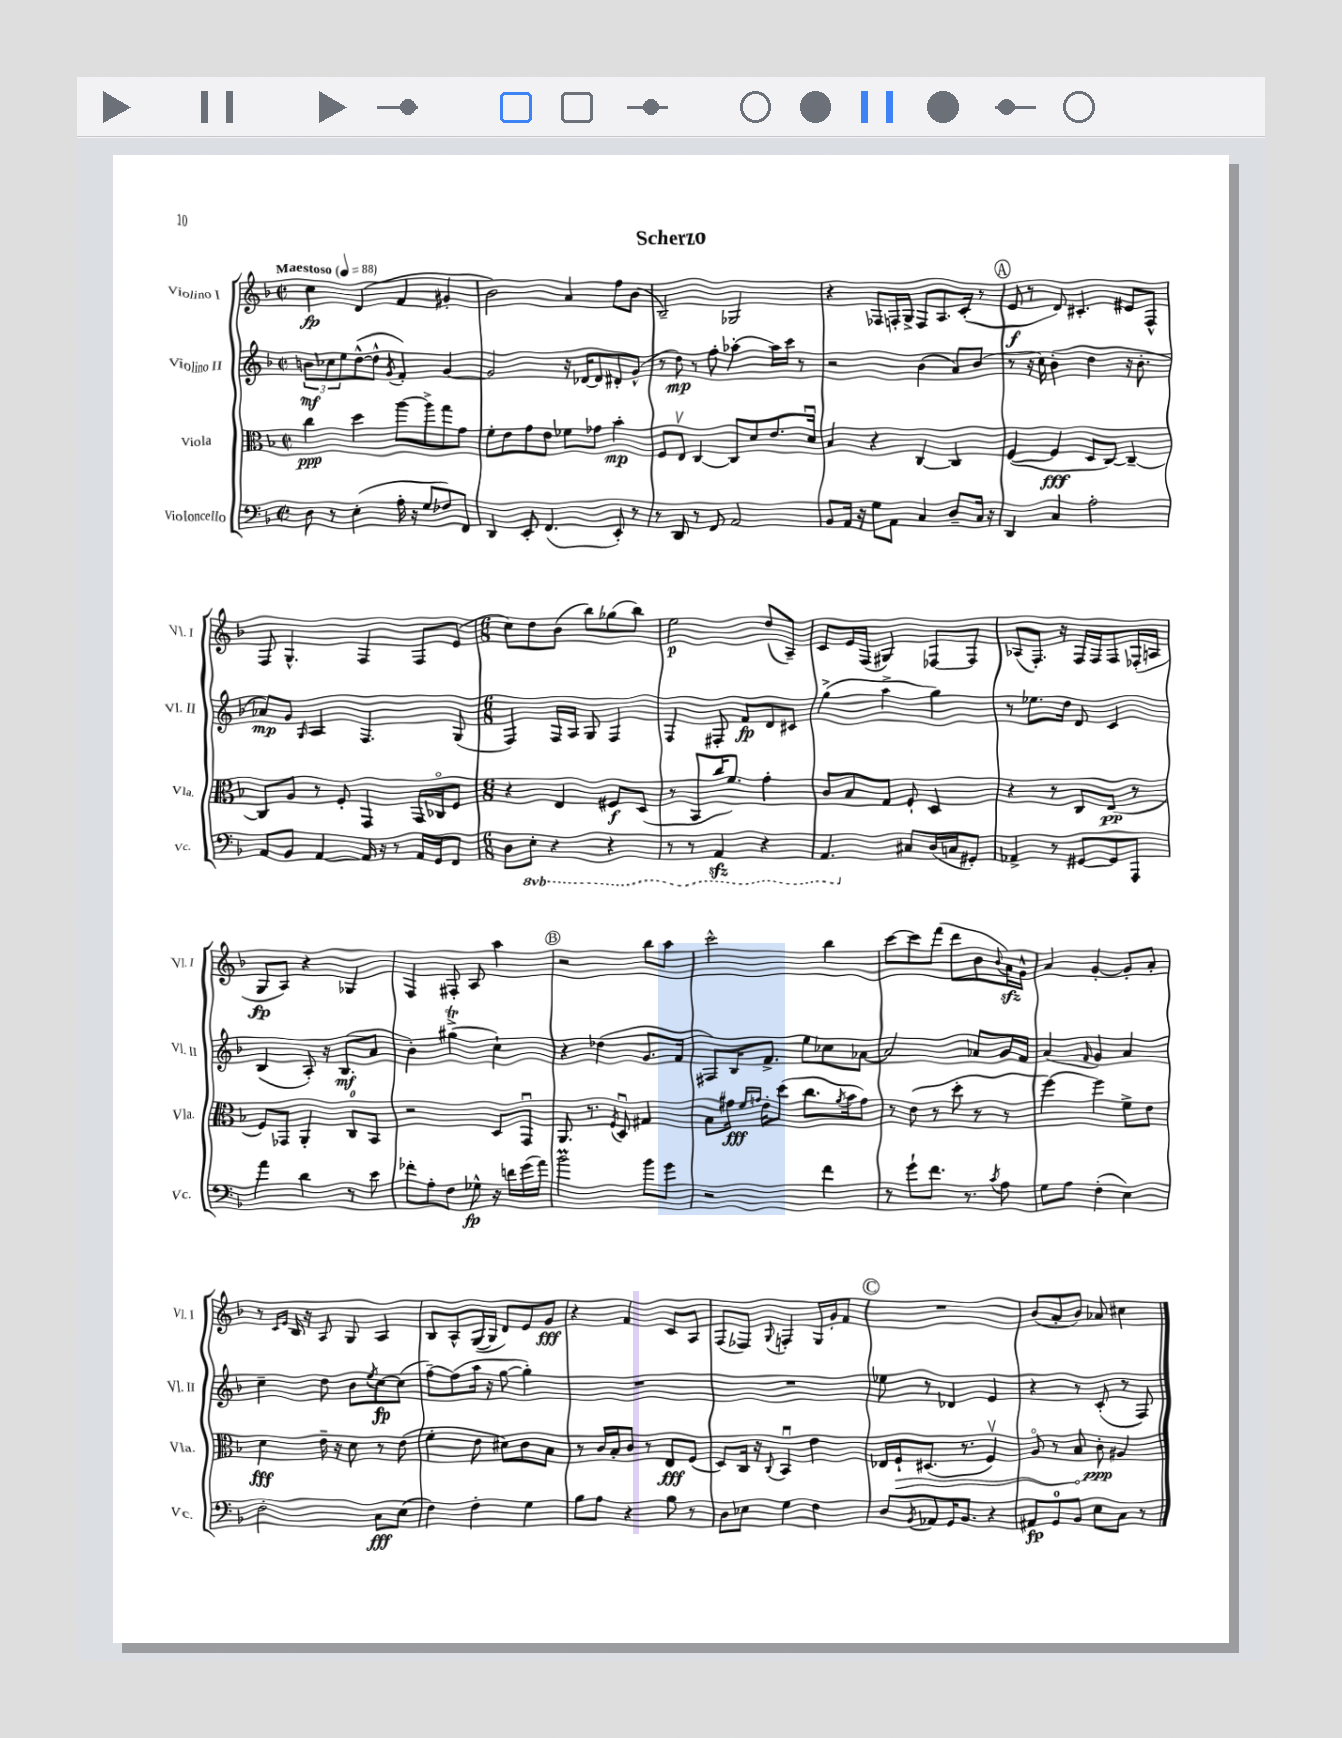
\header { title = "Scherzo" }
<<
\new StaffGroup <<
\new Staff = "s0" \with { instrumentName = "Violino I" shortInstrumentName = "Vl. I" } {
    \clef treble \key f \major \defaultTimeSignature \time 2/2 \tempo "Maestoso" 4 = 88
    c''4\fp d'4( f'4 gis'4-. |
    bes'2) a'4 f''8 bes'8( |
    bes2--) ges2 |
    r4 fes8 f16-. g16-> f8 a8. c'16-.( r8 |
    \mark \markup { \circle "A" } e'8\f r8 d'8) cis'4.-. eis'8 f8-^ |
    f8 g4.-^ f4 f8 e'8( |
    \numericTimeSignature \time 6/8 c''8) d''8 bes'8( bes''8) ges''8( bes''8) |
    e''2\p d''8( a8--) |
    c'8 e'16 f16( gis4) fes8~ fes8 |
    aes8( f8.-.) r16 f16 f16 f8 fes16-.( a16 |
    g8\fp a8) r4 ges4 |
    f4 fis8-. a8 a''4 |
    \mark \markup { \circle "B" } r2 bes''8 a''8 |
    c'''2-^ bes''4 |
    c'''8~ c'''8 f'''8( d'''8 bes'8 \appoggiatura { bes'8 } a'16\sfz) g'16-^ |
    a'4 g'4~-. g'8-. a'8-. |
    r8 \grace { c'16 e'16 } bes16 r16 a8 g8 a4 |
    bes8 a8-^ g16~( g16 d'8) e'8 g'8\fff |
    r4 f'4 c'8 a8 |
    f8( fes8) \appoggiatura { g8 } f4-. g16 g'16-. f'8 |
    \mark \markup { \circle "C" } R2. |
    bes'8( a'8-. bes'8) aes'8 cis''4 \bar "|." |
}
\new Staff = "s1" \with { instrumentName = "Violino II" shortInstrumentName = "Vl. II" } {
    \clef treble \key f \major \defaultTimeSignature \time 2/2
    \tuplet 3/2 { b'8\mf ces''8 e''8 } d''8~-^( d''8-^ \acciaccatura { g'8 } f'4-.) g'4~ |
    g'2 r16 des'16~ des'8 dis'8-. g'8-^( |
    r8 d''8\mp) r8 f''8-. aes''4~-. aes''16 c'''16 r8 |
    r2 bes'4( a'8) bes'8( |
    \mark \markup { \circle "A" } r8 r16 c''16) bes'4-.( d''4 r16 bes'8.-. |
    aes'8\mp) g'8 \grace { g16 } a4 f4. g8( |
    \numericTimeSignature \time 6/8 f4) f16 a16 g8 f4 |
    f4 fis8-. f'8\fp d'8 cis'8 |
    g''4->( a''4-> g''4) |
    r8 ees''8. d''16 d'8 c'4 |
    bes4( a8-.) r16 bes8.\mf( a'8 |
    bes'4-.) gis''4->\trill( c''4-!) |
    \mark \markup { \circle "B" } r4 des''4( g'8. f'16 |
    fis8) bes16 f'8.-> e''8 ces''8 aes'8~ |
    aes'2 aes'8 g'16 f'16 |
    a'4( \grace { f'16 } g'4) a'4 |
    c''4-- d''8 bes'8 \acciaccatura { e''8 } c''8~\fp c''8( |
    f''8~--) f''8( a''16 r16 g''8~ g''4-.) |
    R2. |
    R2. |
    \mark \markup { \circle "C" } ees''8 r8 des'4 e'4 |
    r4 r8 c'8-.( r8 f8) \bar "|." |
}
\new Staff = "s2" \with { instrumentName = "Viola" shortInstrumentName = "Vla." } {
    \clef alto \key f \major \defaultTimeSignature \time 2/2
    c''4\ppp d''4 a''8~ a''8-> g''8 g'8 |
    f'8-. e'8 g'8 e'8 fes'8 ges'8 bes'4-.\mp |
    f8 e8\upbow c4~ c8 d'8 e'8. d'16\downbow |
    bes4 r4 c4~ c4 |
    \mark \markup { \circle "A" } f4~( f4\fff d8 c8~) c4~-- |
    c8 a8 r8 f8-. g,4 g,16 ces16\flageolet f8 |
    \numericTimeSignature \time 6/8 r4 e4 fis8\f d8( |
    r8 bes,8 c''16 f'8.) g'4-. |
    c'8 bes8 g8 f8-. d4 |
    r4 r8 c8 e8\pp( r8 |
    f8) ges,8 a,4-. c8-0 bes,8 |
    r2 d8 g,8\downbow |
    \mark \markup { \circle "B" } a,8. r8. \acciaccatura { f8 } d8\downbow gis4 |
    bes8 gis'16\fff \grace { f'16 g'16 } e'16-. d''8( c''8. \acciaccatura { a'8 } bes'16 g'8) |
    r8 e'8( r8 d''8-. r8 r8 |
    f''4~) f''4 f'8-> e'8 |
    d'4\fff e'16-- r16 d'8 r8 e'8( |
    f'4-. e'8 dis'8) c'8 bes8 |
    r8 c'16 bes16-. c'8 r8 e8\fff f8( |
    d8) c16 r16 \appoggiatura { c8 } bes,4\downbow e'4 |
    \mark \markup { \circle "C" } ees16 \once \override Hairpin.circled-tip = ##t f16-!\> dis8.( r8. f4\upbow) |
    a8\flageolet r8 bes8\! c'8-.\ppp ais4 \bar "|." |
}
\new Staff = "s3" \with { instrumentName = "Violoncello" shortInstrumentName = "Vc." } {
    \clef bass \key f \major \defaultTimeSignature \time 2/2 \set Staff.ottavationMarkups = #ottavation-simple-ordinals
    d8 r8 e4-.( a16-. r16 g8 fes8) f,8 |
    d,4 e,8-. f,4.( e,8-.) r8 |
    r8 d,8 r8 f,8 a,2 |
    bes,8 a,16 r16 g8 a,8 c4 d8-- c16 r16 |
    \mark \markup { \circle "A" } d,4 c4 a2-. |
    a,8 bes,8 a,4~ a,16 r16 r8 a,16 g,16 f,8 |
    \numericTimeSignature \time 6/8 d8 \ottava #-1 e,8-. r4 r4 |
    r8 r8 a,,4\sfz r4 |
    a,,4. \ottava #0 cis8 d16( c16 gis,8-.) |
    aes,4-> r8 gis,8~ gis,8 a,,8 |
    a'4 d'4 r8 e'8 |
    fes'8-. a8-. f8 ges8-^\fp r16 f'16 g'16( a'16) |
    \mark \markup { \circle "B" } bes'2\prall bes'8 g'8 |
    r2 f'4 |
    r8 g'8-! f'8. r8. \acciaccatura { c'8 } a8 |
    g8 a8 f4-.( e4) |
    d2-. c8\fff e8( |
    f4) f4-. g4 |
    bes8 a8 r4 bes8 r8 |
    d8 ees8 g4 f4 |
    \mark \markup { \circle "C" } d8 \acciaccatura { bes,8 } aes,8 g,16 bes,8. r4 |
    ais,8\fp g,8-0 bes,8 e8 c8 r8 \bar "|." |
}
>>
>>
